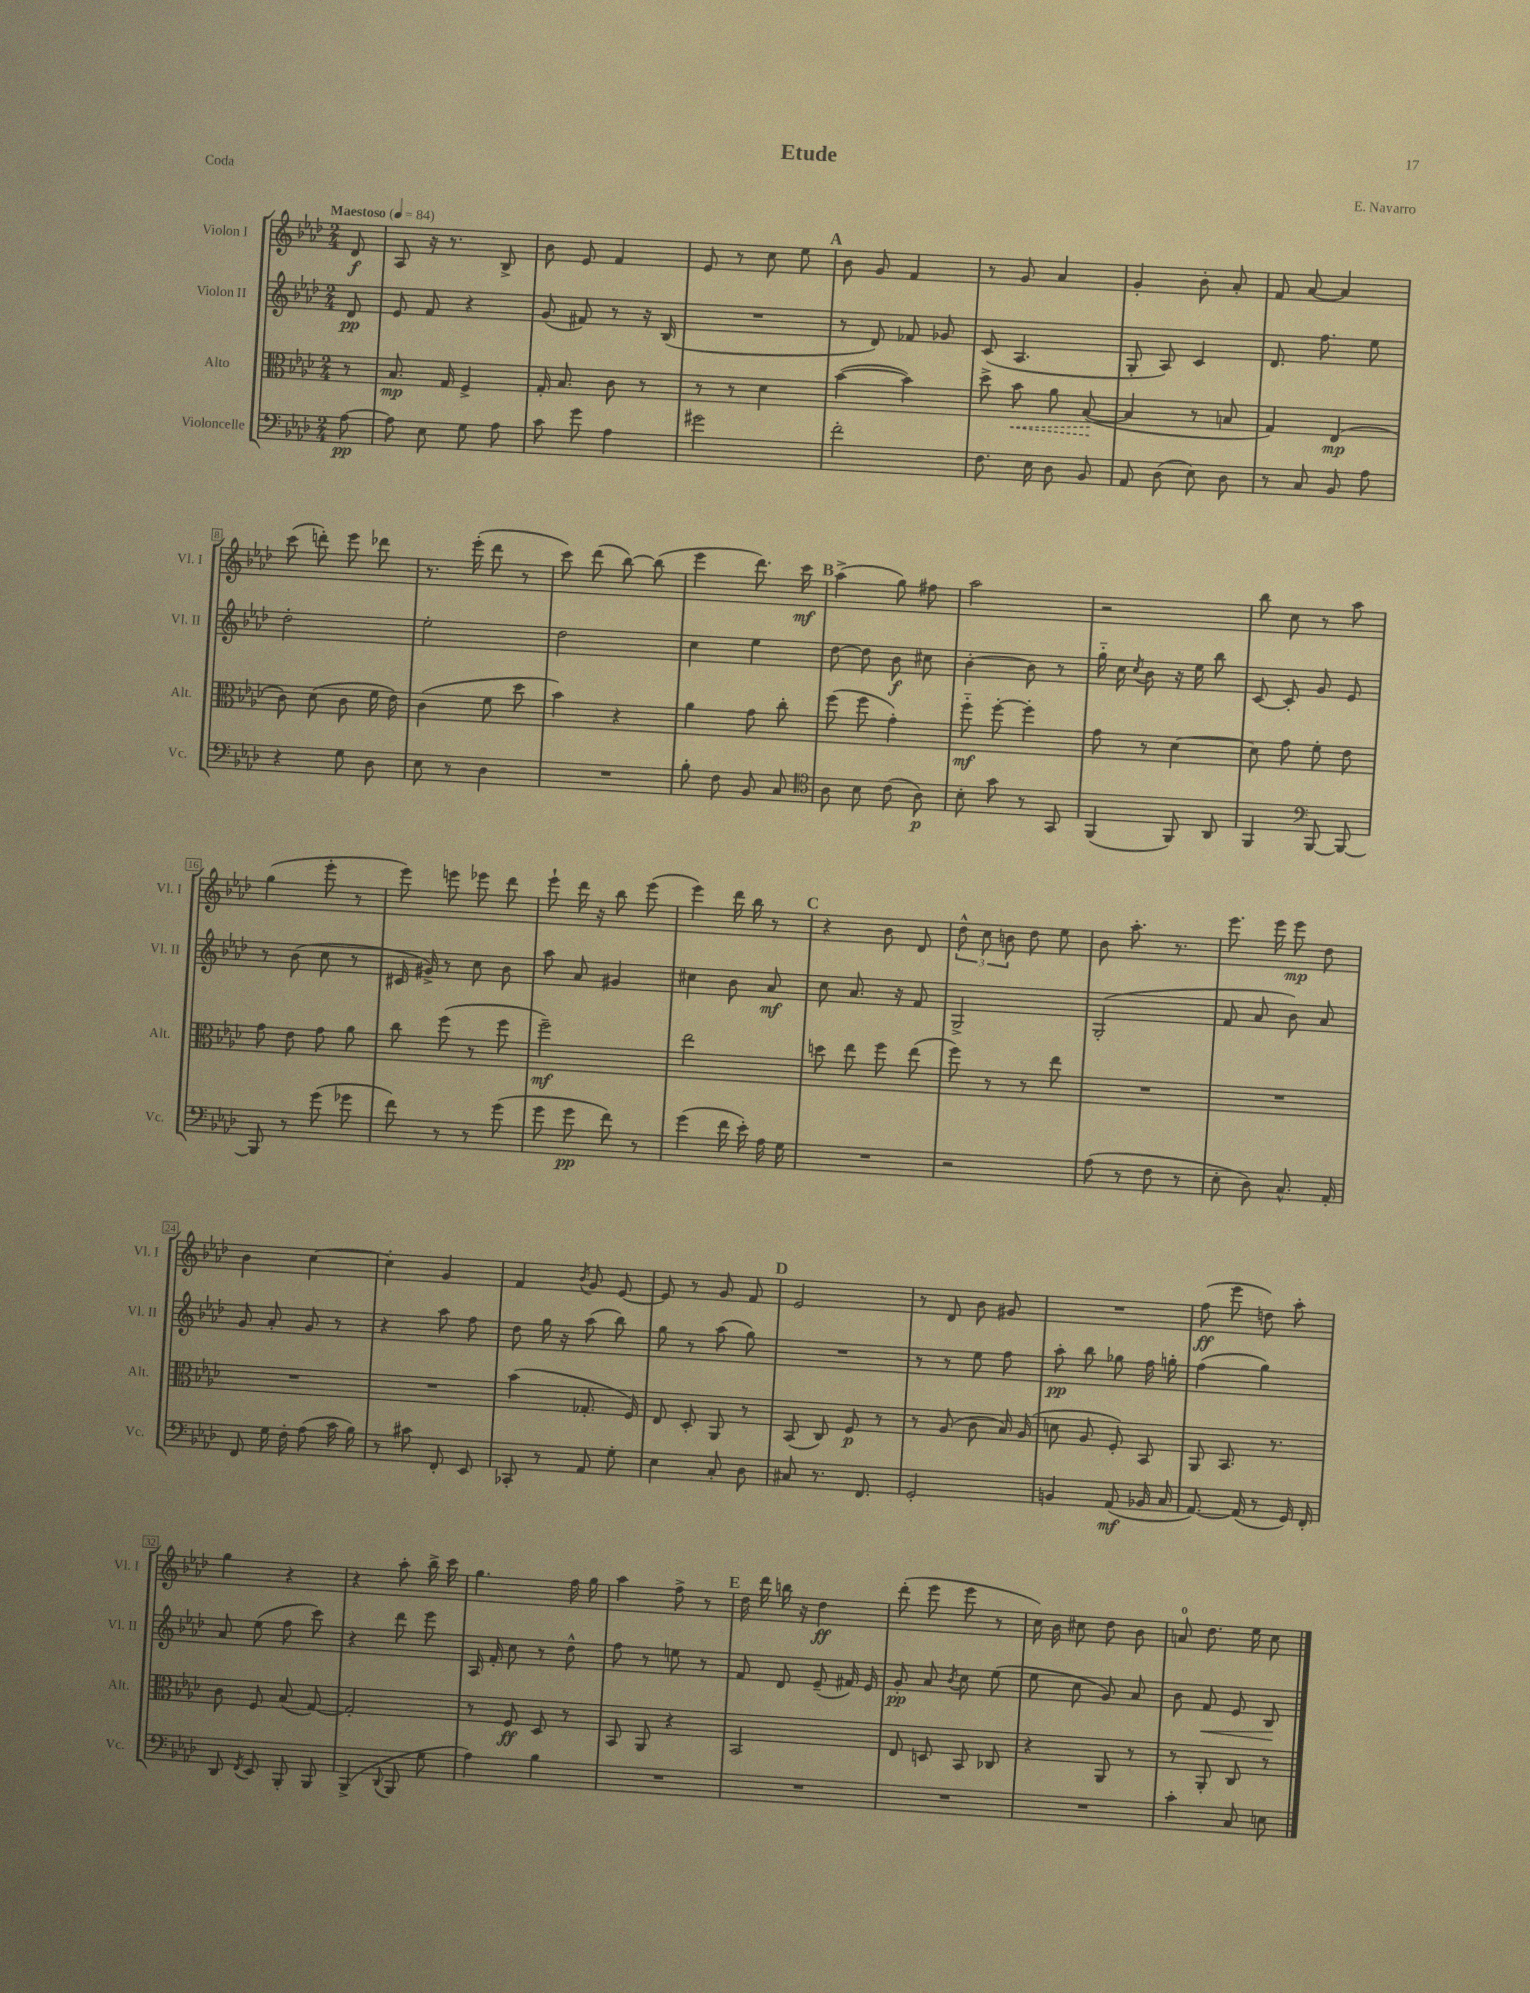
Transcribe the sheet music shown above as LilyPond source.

\header { title = "Etude" composer = "E. Navarro" piece = "Coda" }
<<
\new StaffGroup <<
\new Staff = "s0" \with { instrumentName = "Violon I" shortInstrumentName = "Vl. I" } {
    \clef treble \key aes \major \numericTimeSignature \time 2/4 \partial 8 \tempo "Maestoso" 4 = 84
    \autoBeamOff des'8\f |
    aes8 r16 r8. bes8-> |
    bes'8 ees'8 f'4 |
    ees'8 r8 c''8 ees''8 |
    \mark \markup { \bold "A" } bes'8 g'8 f'4 |
    r8 g'8 aes'4 |
    g'4-. bes'8-. aes'8-. |
    f'8 aes'8~ aes'4 |
    c'''8( d'''8-.) ees'''8 des'''8 |
    r8. ees'''16-.( des'''8 r8 |
    c'''8) des'''8( bes''8~) bes''8( |
    ees'''4 des'''8.) c'''16\mf |
    \mark \markup { \bold "B" } aes''4->( g''8) fis''8 |
    aes''2 |
    r2 |
    bes''8 c''8 r8 aes''8 |
    g''4( ees'''8-. r8 |
    ees'''8) e'''8 ees'''8 des'''8 |
    ees'''8-! des'''16 r16 bes''8 ees'''8( |
    ees'''4) des'''16 bes''16 r8 |
    \mark \markup { \bold "C" } r4 bes'8 des'8 |
    \tuplet 3/2 { des''8-^ c''8 b'8 } des''8 ees''8 |
    bes'8 aes''8.-. r8. |
    ees'''8. ees'''16 ees'''8\mp des''8 |
    bes'4 c''4~ |
    c''4-. g'4 |
    f'4 \acciaccatura { bes'8 } g'8 ees'8~ |
    ees'8 r8 g'8 f'8 |
    \mark \markup { \bold "D" } ees'2 |
    r8 des'8 bes'8 gis'8 |
    R2 |
    f''8\ff( ees'''8 d''8) aes''8-. |
    g''4 r4 |
    r4 aes''8-. bes''16-> c'''16 |
    g''4. f''16 g''16 |
    aes''4 f''8-> r8 |
    \mark \markup { \bold "E" } des''16 des'''16 b''16 r16 des''4\ff |
    des'''8-.( ees'''8 ees'''8 r8 |
    c''16) bes'16 cis''8 des''8 bes'8 |
    a'8-0 des''8. ees''16 c''8 \bar "|." |
}
\new Staff = "s1" \with { instrumentName = "Violon II" shortInstrumentName = "Vl. II" } {
    \clef treble \key aes \major \numericTimeSignature \time 2/4 \partial 8
    \autoBeamOff des'8\pp |
    ees'8 f'8 r4 |
    g'8( fis'8) r8 r16 bes16( |
    R2 |
    \mark \markup { \bold "A" } r8 des'8) fes'8 ges'8 |
    c'8( aes4. |
    g8-. aes8) c'4 |
    des'8. f''8. ees''8 |
    des''2-. |
    ees''2-. |
    des''2 |
    c''4 ees''4 |
    \mark \markup { \bold "B" } des''8~ des''8 bes'8\f cis''8 |
    bes'4~-. bes'8 r8 |
    g''16-_ c''16 \acciaccatura { c''8 } bes'8 r16 ees''16 bes''8 |
    c'8~ c'8-. g'8 ees'8 |
    r8 bes'8( c''8 r8 |
    cis'16 gis'16->) r8 c''8 bes'8 |
    aes''8 aes'8 gis'4 |
    cis''4 bes'8 aes'8\mf |
    \mark \markup { \bold "C" } c''8 aes'8. r16 f'8 |
    g2-> |
    g2-.( |
    f'8 aes'8 bes'8) aes'8 |
    g'8 aes'8-. g'8 r8 |
    r4 aes''8 f''8 |
    des''8 g''16 r16 aes''8( bes''8) |
    g''8 r8 aes''8( g''8) |
    \mark \markup { \bold "D" } R2 |
    r8 r8 ees''8 f''8 |
    aes''8-.\pp bes''8 ges''8 f''16 g''16-. |
    f''4( g''4) |
    aes'8 ees''8( f''8 c'''8) |
    r4 des'''8 ees'''8 |
    aes16 f'16-. c''8 r8 des''8-^ |
    f''8 r8 e''8 r8 |
    \mark \markup { \bold "E" } f'8 des'8 ees'8--( fis'16) ees'16 |
    g'8-.\pp aes'8 \acciaccatura { bes'8 } c''8 ees''8( |
    ees''8 c''8 g'8) aes'8 |
    bes'8 f'8\< ees'8 bes8\! \bar "|." |
}
\new Staff = "s2" \with { instrumentName = "Alto" shortInstrumentName = "Alt." } {
    \clef alto \key aes \major \numericTimeSignature \time 2/4 \partial 8
    \autoBeamOff r8 |
    bes8.\mp g16 f4-> |
    g16-. bes8. c'8 r8 |
    r8 r8 des'4 |
    \mark \markup { \bold "A" } bes'4~( bes'4) |
    des''8-> \once \override Hairpin.style = #'dashed-line bes'8\< aes'8 bes8~\!( |
    bes4 r8 b8 |
    g4) ees4\mp( |
    c'8) des'8( c'8 f'16 ees'16) |
    c'4( f'8 des''8 |
    bes'4) r4 |
    aes'4 g'8 c''8-. |
    \mark \markup { \bold "B" } f''8( f''8 g'4-.) |
    f''8-_\mf f''8~-. f''4-. |
    g'8 r8 des'4~ |
    des'8 g'8 f'8-. ees'8 |
    g'8 ees'8 g'8 aes'8 |
    c''8 f''8( r8 f''8 |
    f''2--\mf) |
    ees''2 |
    \mark \markup { \bold "C" } d''8 ees''8 f''8 ees''8( |
    f''8) r8 r8 ees''8 |
    R2 |
    R2 |
    R2 |
    R2 |
    bes'4( ges8.-. f16) |
    ees8 des8-. aes,8 r8 |
    \mark \markup { \bold "D" } bes,8( c8) f8\p r8 |
    r8 aes8( c'8 bes16) aes16( |
    d'8 aes8 f8-.) bes,8 |
    aes,8 bes,8. r8. |
    c'8 f8 bes8( g8~) |
    g2-. |
    r8 f8\ff des8 r8 |
    bes,8 aes,8 r4 |
    \mark \markup { \bold "E" } bes,2 |
    ees8 d8 bes,8 ces8 |
    r4 aes,8 r8 |
    r8 aes,8-. c8 r8 \bar "|." |
}
\new Staff = "s3" \with { instrumentName = "Violoncelle" shortInstrumentName = "Vc." } {
    \clef bass \key aes \major \numericTimeSignature \time 2/4 \partial 8
    \autoBeamOff aes8~\pp |
    aes8 ees8 g8 aes8 |
    c'8 g'8 aes4 |
    gis'2 |
    \mark \markup { \bold "A" } f'2-. |
    f8. ees16 des8 bes,8 |
    aes,8 des8( ees8) des8 |
    r8 c8 bes,8 aes8 |
    r4 g8 des8 |
    ees8 r8 des4 |
    R2 |
    bes8-. f8 bes,8 c8 |
    \mark \markup { \bold "B" } \clef tenor aes8 bes8 c'8( aes8\p) |
    bes8-. g'8 r8 g,8 |
    f,4( f,8) aes,8 |
    f,4 \clef bass bes,,8~ bes,,8~ |
    bes,,8 r8 g'8( ges'8 |
    f'8) r8 r8 g'8( |
    g'8 g'8\pp f'8) r8 |
    g'4( f'16 ees'16-.) aes16 g16 |
    \mark \markup { \bold "C" } R2 |
    r2 |
    aes8( r8 f8 r8 |
    ees8-. des8) c8.-^ aes,16-. |
    f,8 g16 f16-. aes8( c'16 bes16) |
    r8 cis'8 f,8-. ees,8 |
    ces,8-. r8 aes,8 g8-. |
    ees4 c8-. des8 |
    \mark \markup { \bold "D" } cis8 r8. f,8. |
    g,2-. |
    b,4 aes,8\mf( bes,16 c16 |
    aes,8.~) aes,16( r8 g,16) f,16-. |
    des,8 \acciaccatura { f,8 } ees,8 bes,,8-. bes,,8 |
    bes,,4->( \appoggiatura { des,8 } bes,,8 g8 |
    aes4) bes4 |
    R2 |
    \mark \markup { \bold "E" } R2 |
    R2 |
    R2 |
    c'4-. c8 e8 \bar "|." |
}
>>
>>
\layout { \context { \Score \override BarNumber.stencil = #(make-stencil-boxer 0.1 0.3 ly:text-interface::print) } }
